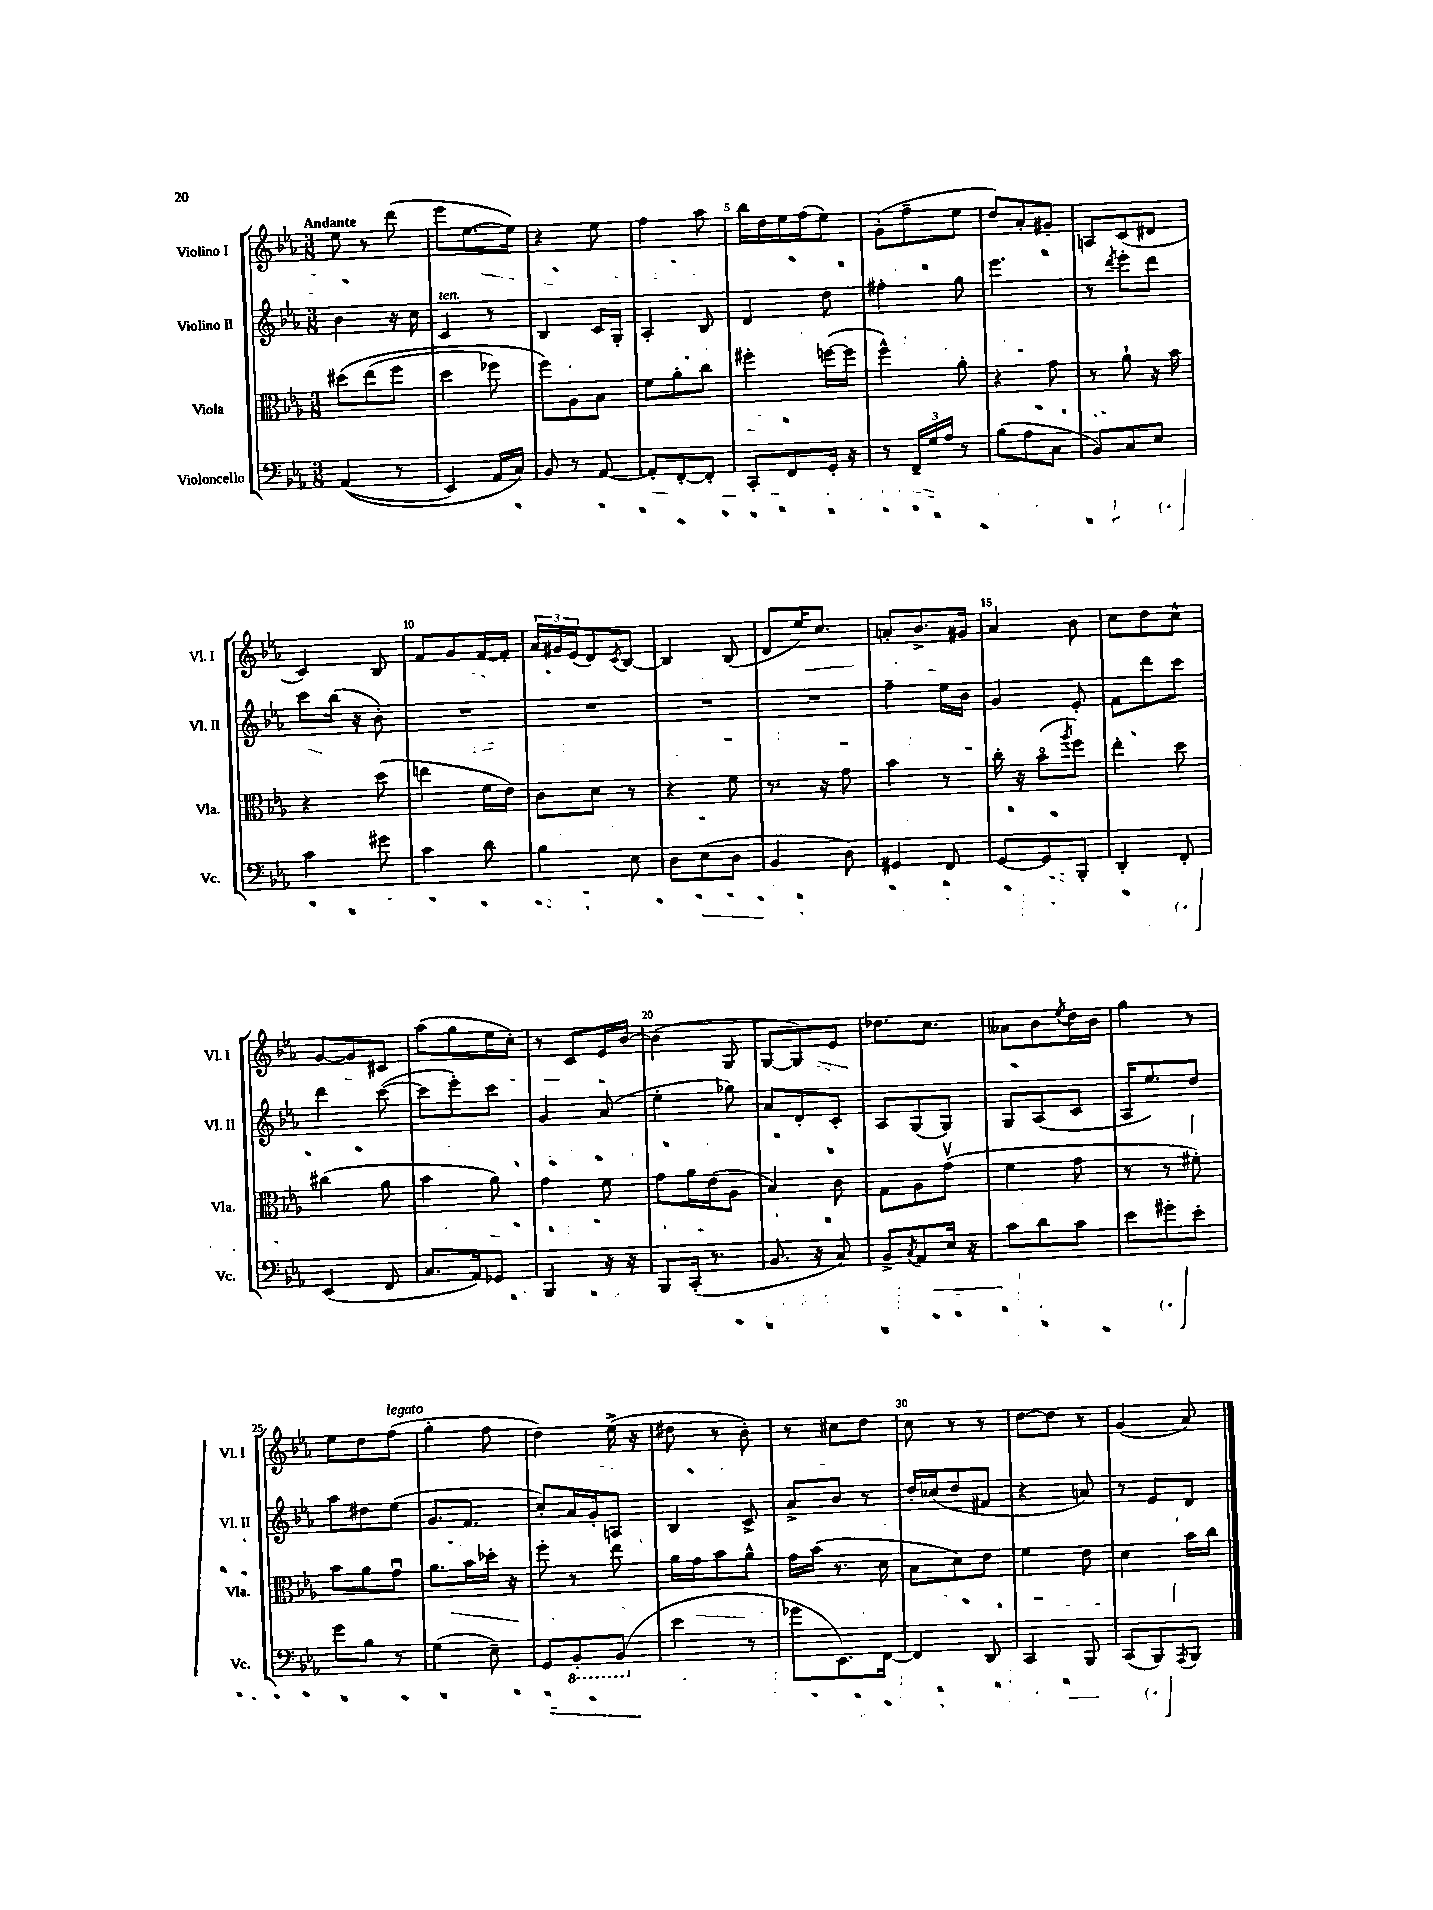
<<
\new StaffGroup <<
\new Staff = "s0" \with { instrumentName = "Violino I" shortInstrumentName = "Vl. I" } {
    \clef treble \key ees \major \numericTimeSignature \time 3/8 \tempo "Andante"
    ees''8 r8 d'''8( |
    ees'''8 ees''8.~ ees''16) |
    r4 ees''8 |
    f''4 aes''8 |
    bes''16 d''16 ees''16 f''16( ees''8) |
    g'8-.( f''8-- ees''8 |
    d''8) aes'8-. gis'8-. |
    a8 c'8( dis'8 |
    c'4) bes8 |
    f'8 g'8 f'16~ f'16-. |
    \tuplet 3/2 { aes'16 gis'16 ees'16( } d'8) \acciaccatura { c'8 } bes8~ |
    bes4 bes8( |
    d'8 ees''16) c''8. |
    a'8-. bes'8.-> gis'16 |
    aes'4 bes'8 |
    c''8 d''8 c''8-^ |
    g'8~ g'8 cis'8 |
    aes''8( g''8 ees''16 c''16-.) |
    r8 c'8 ees'16 bes'16~ |
    bes'4( g8 |
    g8~ g8) ees'8 |
    des''8. c''8. |
    aeses'8 bes'8 \acciaccatura { ees''8 } d''16 bes'16 |
    g''4 r8 |
    ees''8 d''8 f''8^\markup { \italic "legato" }( |
    g''4-. f''8 |
    d''4) ees''16->( r16 |
    dis''8 r8 bes'8-.) |
    r8 cis''8 d''8 |
    c''8 r8 r8 |
    d''8~ d''8 r8 |
    g'4( aes'8) \bar "|." |
}
\new Staff = "s1" \with { instrumentName = "Violino II" shortInstrumentName = "Vl. II" } {
    \clef treble \key ees \major \numericTimeSignature \time 3/8
    bes'4 r16 c''16 |
    c'4^\markup { \italic "ten." } r8 |
    bes4 c'16 g16-. |
    aes4-. bes8 |
    d'4 d''8 |
    fis''4-. g''8 |
    ees'''4. |
    r8 \acciaccatura { d'''8 } ees'''8-. d'''8 |
    c'''8 bes''16( r16 bes'8-.) |
    R4. |
    R4. |
    R4. |
    R4. |
    f''4-- ees''16 bes'16 |
    g'4 ees'8-. |
    f'8 d'''8 c'''8 |
    d'''4 c'''8~( |
    c'''8 ees'''8-.) c'''8 |
    g'4 aes'8( |
    ees''4-. ges''8) |
    aes'8 d'8-. c'8-. |
    aes8 g8( g8) |
    g8 aes8( c'8 |
    aes16 ees''8.) d''8 |
    aes''8 dis''8 ees''8( |
    g'8. f'8. |
    c''8-.) aes'16 g'16-. a8 |
    bes4 c'8-> |
    aes'8-> bes'8 r8 |
    d''16-. ces''16( d''8 fis'8 |
    r4 a'8) |
    r8 ees'8 d'8 \bar "|." |
}
\new Staff = "s2" \with { instrumentName = "Viola" shortInstrumentName = "Vla." } {
    \clef alto \key ees \major \numericTimeSignature \time 3/8
    dis''8\( ees''8( f''8 |
    d''4 fes''8) |
    f''8\) aes8 bes8 |
    f'8 aes'8-. c''8 |
    fis''4-. f''16~( f''16 |
    f''4-^) aes'8-. |
    r4 g'8 |
    r8 aes'8-! r16 bes'16 |
    r4 d''8( |
    e''4 f'16 ees'16) |
    c'8 d'8 r8 |
    r4 f'8 |
    r8. r16 g'8 |
    bes'4 r8 |
    c''16-. r16 bes'8\flageolet( \acciaccatura { aes''8 } f''8) |
    ees''4-. d''8 |
    cis''4( aes'8 |
    bes'4 aes'8) |
    g'4 f'8 |
    g'8 aes'16 ees'16( aes8 |
    bes4) c'8 |
    g8 aes8 g'8\upbow( |
    f'4 g'8 |
    r8 r8 fis'8-.) |
    bes'8 aes'8 g'8\downbow |
    aes'8. bes'16 des''16-. r16 |
    f''8-. r8 ees''8 |
    aes'16 g'16 bes'8 aes'8-^ |
    g'16 bes'16( r8. d'16 |
    bes8 d'8) ees'8 |
    f'4 ees'8 |
    d'4 bes'16 c''16 \bar "|." |
}
\new Staff = "s3" \with { instrumentName = "Violoncello" shortInstrumentName = "Vc." } {
    \clef bass \key ees \major \numericTimeSignature \time 3/8
    aes,4(\( r8 |
    ees,4) aes,16 c16\) |
    bes,8 r8 aes,8~ |
    aes,8-. f,8~-. f,8-. |
    c,8-. f,8 g,16-. r16 |
    r8 \tuplet 3/2 { f,16-- g16 aes16 } r8 |
    bes8( aes8 c8 |
    bes,8) c8 ees8 |
    c'4 gis'8 |
    c'4 d'8 |
    bes4 ees8 |
    d8 ees8( d8 |
    bes,4 d8) |
    gis,4 f,8 |
    g,8~ g,8 bes,,8-. |
    d,4-. f,8-. |
    ees,4( f,8 |
    c8. aes,16) ges,8 |
    bes,,4 r16 r16 |
    bes,,8 c,16-.( r8. |
    bes,8. r16 c8) |
    bes,8-> \acciaccatura { c8 } aes,8 ees16 r16 |
    c'8 d'8 c'8 |
    ees'8 gis'8-. ees'8-. |
    g'8 bes8 r8 |
    g4( ees8--) |
    g,8 \ottava #-1 bes,,8-. bes,,8( \ottava #0 |
    ees'4 r8 |
    ges'8 ees,8.) f,16~ |
    f,4 d,8 |
    c,4 bes,,8 |
    c,8( bes,,8) \acciaccatura { aes,,8 } bes,,8 \bar "|." |
}
>>
>>
\layout { \context { \Score \override BarNumber.break-visibility = ##(#f #t #t) barNumberVisibility = #(every-nth-bar-number-visible 5) } }
